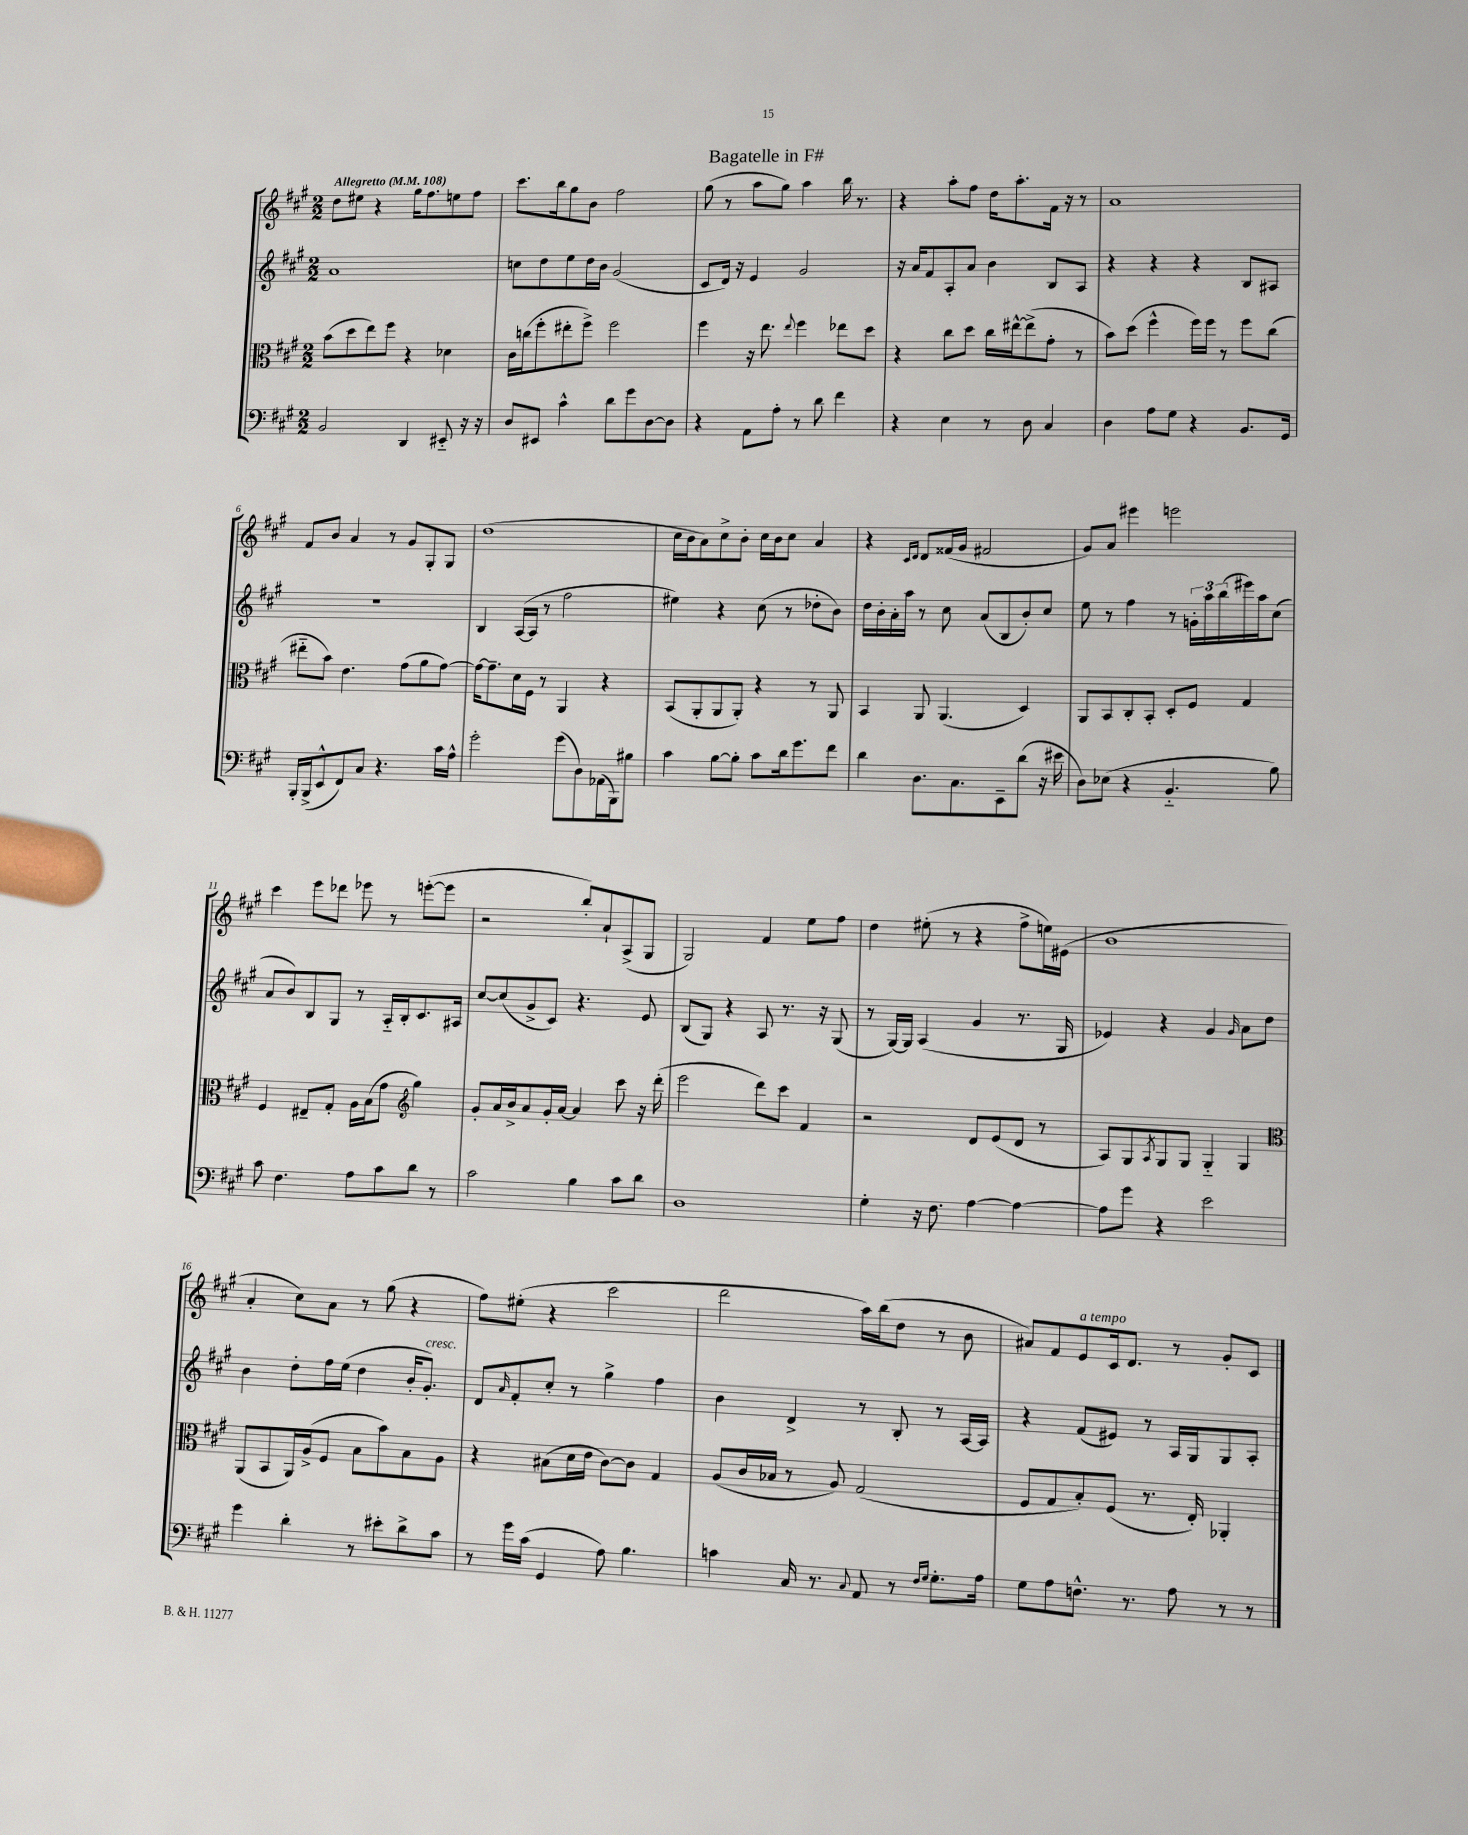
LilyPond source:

\header { title = "Bagatelle in F#" }
<<
\new StaffGroup <<
\new Staff = "s0" {
    \clef treble \key a \major \numericTimeSignature \time 2/2 \tempo "Allegretto" 4 = 108
    d''8 eis''8 r4 gis''16 fis''8. e''8 fis''8 |
    cis'''8. b''16 gis''8 b'8 fis''2 |
    gis''8( r8 a''8 gis''8) a''4 b''16 r8. |
    r4 a''8-. fis''8 d''16 a''8.-. fis'16 r16 r8 |
    a'1 |
    fis'8 b'8 a'4 r8 gis'8 gis8-. gis8 |
    d''1( |
    cis''16 b'16 a'8) cis''8-> b'8-. cis''16 b'16 cis''8 a'4 |
    r4 \grace { cis'16 d'16 } d'8 fisis'16( gis'16 fis'2 |
    gis'8) a'8 eis'''4 e'''2 |
    cis'''4 e'''8 des'''8 ees'''8 r8 e'''8~-.( e'''8 |
    r2 b''8-.) a'8-! a8->( gis8 |
    gis2) fis'4 e''8 fis''8 |
    d''4 eis''8-.( r8 r4 fis''8-> e''16) eis'16( |
    b'1 |
    a'4-. cis''8) a'8 r8 gis''8( r4 |
    fis''8) eis''8-.( r4 cis'''2 |
    d'''2 a''16) b''16( d''8 r8 b'8 |
    ais'8) fis'8 e'8^\markup { \italic "a tempo" } cis'16 d'8. r8 gis'8-. cis'8 \bar "|." |
}
\new Staff = "s1" {
    \clef treble \key a \major \numericTimeSignature \time 2/2
    a'1 |
    c''8 d''8 e''8 d''16 b'16 gis'2( |
    cis'8 d'16) r16 e'4 gis'2 |
    r16 a'16 fis'8 a8-. a'8 b'4 b8 a8 |
    r4 r4 r4 b8 ais8 |
    r1 |
    b4 a16~( a16 r8 fis''2 |
    eis''4) r4 cis''8( r8 des''8-. b'8) |
    d''16 b'16-. a'16-. a''16 r8 cis''8 a'8( b8 b'8-.) cis''8 |
    e''8 r8 fis''4 r8 \tuplet 3/2 { g'16-. a''16 b''16( } eis'''16) a''16 cis''8( |
    a'8 b'8) b8 gis8 r8 a16-_ b16-. cis'8. ais16 |
    cis''8~ cis''8( gis'8-> cis'8) r4. e'8 |
    b8( gis8) r4 a8 r8. r16 gis8( |
    r8 gis16~) gis16 a4( gis'4 r8. gis16 |
    ees'4) r4 gis'4 \grace { gis'16 } a'8 d''8 |
    b'4 d''8-. fis''16 e''16( d''4 b'16-. gis'8.-.^\markup { \italic "cresc." }) |
    d'8 \grace { a'16 } fis'8-. cis''8-. r8 gis''4-> fis''4 |
    b'4 d'4-> r8 b8-. r8 a16~ a16 |
    r4 fis'8( eis'8) r8 a16 gis16 gis8 a8-. \bar "|." |
}
\new Staff = "s2" {
    \clef alto \key a \major \numericTimeSignature \time 2/2
    b'8( d''8 e''8) fis''8 r4 des'4 |
    cis'16 c''16( fis''8-. eis''8-. fis''8->) fis''2 |
    fis''4 r16 e''8. \appoggiatura { e''8 } fis''4 ees''8 d''8 |
    r4 cis''8 d''8 cis''16 eis''16~-^ eis''8->( gis'8-. r8 |
    b'8) d''8( fis''4-^ fis''16) fis''16 r8 fis''8 cis''8( |
    eis''8-_ b'8) e'4. gis'8( a'8 gis'8~) |
    gis'16~ gis'8.-- d'16 fis16 r8 a,4 r4 |
    b,8( a,8-. a,8 a,8-.) r4 r8 a,8 |
    b,4 a,8 a,4.( d4) |
    a,8 b,8 cis8-. b,8-. d8-. fis8 gis4 |
    fis4 eis8-- gis8-. a16 b16( gis'8 \clef treble gis''4) |
    gis'8-. a'16 b'16-> a'8 gis'16-. a'16~ a'4 cis'''8 r16 d'''16-.( |
    e'''2 d'''8) cis'''8 fis'4 |
    r2 d'8 e'8( d'8 r8 |
    a8) gis8 \acciaccatura { a8 } gis8 gis8 gis4-_ gis4 |
    \clef alto a,8( b,8 a,16) a16->( fis8 b8 b'8) b8 a8 |
    r4 bis8( d'16 e'16 cis'8~) cis'8 gis4 |
    a8( cis'16 bes16 r8 a8) gis2( |
    fis8 gis8 b8-.) fis8( r8. e16-.) aes,4-. \bar "|." |
}
\new Staff = "s3" {
    \clef bass \key a \major \numericTimeSignature \time 2/2
    b,2 d,4 eis,8-_ r16 r16 |
    d8 eis,8 cis'4-^ d'8 gis'8 d8~ d8 |
    r4 a,8 a8-. r8 d'8 fis'4 |
    r4 e4 r8 d8 cis4 |
    d4 a8 gis8 r4 b,8. gis,16 |
    b,,16-. b,,16->( e,8-^ fis,8) cis8 r4. cis'16 a16-^ |
    gis'2-. gis'8( d8) aes,16( b,,16) bis8 |
    cis'4 b8~ b8-. cis'8 d'16 gis'8. fis'8 |
    d'4 d8. cis8. e,8-- d'8( r16 eis'16 |
    d8) ees8( r4 b,4.-_ b8) |
    cis'8 fis4. a8 cis'8 d'8 r8 |
    cis'2 b4 cis'8 d'8 |
    d1 |
    gis4-. r16 fis8. a4~ a4~ |
    a8 gis'8 r4 e'2 |
    gis'4 d'4-. r8 eis'8-. d'8-> cis'8 |
    r8 gis'16 cis'16( gis,4 a8) b4. |
    c'4 cis16 r8. \appoggiatura { cis8 } a,8 r8 \grace { fis16 gis16 } gis8.-. a16 |
    gis8 a8 f8.-^ r8. a8 r8 r8 \bar "|." |
}
>>
>>
